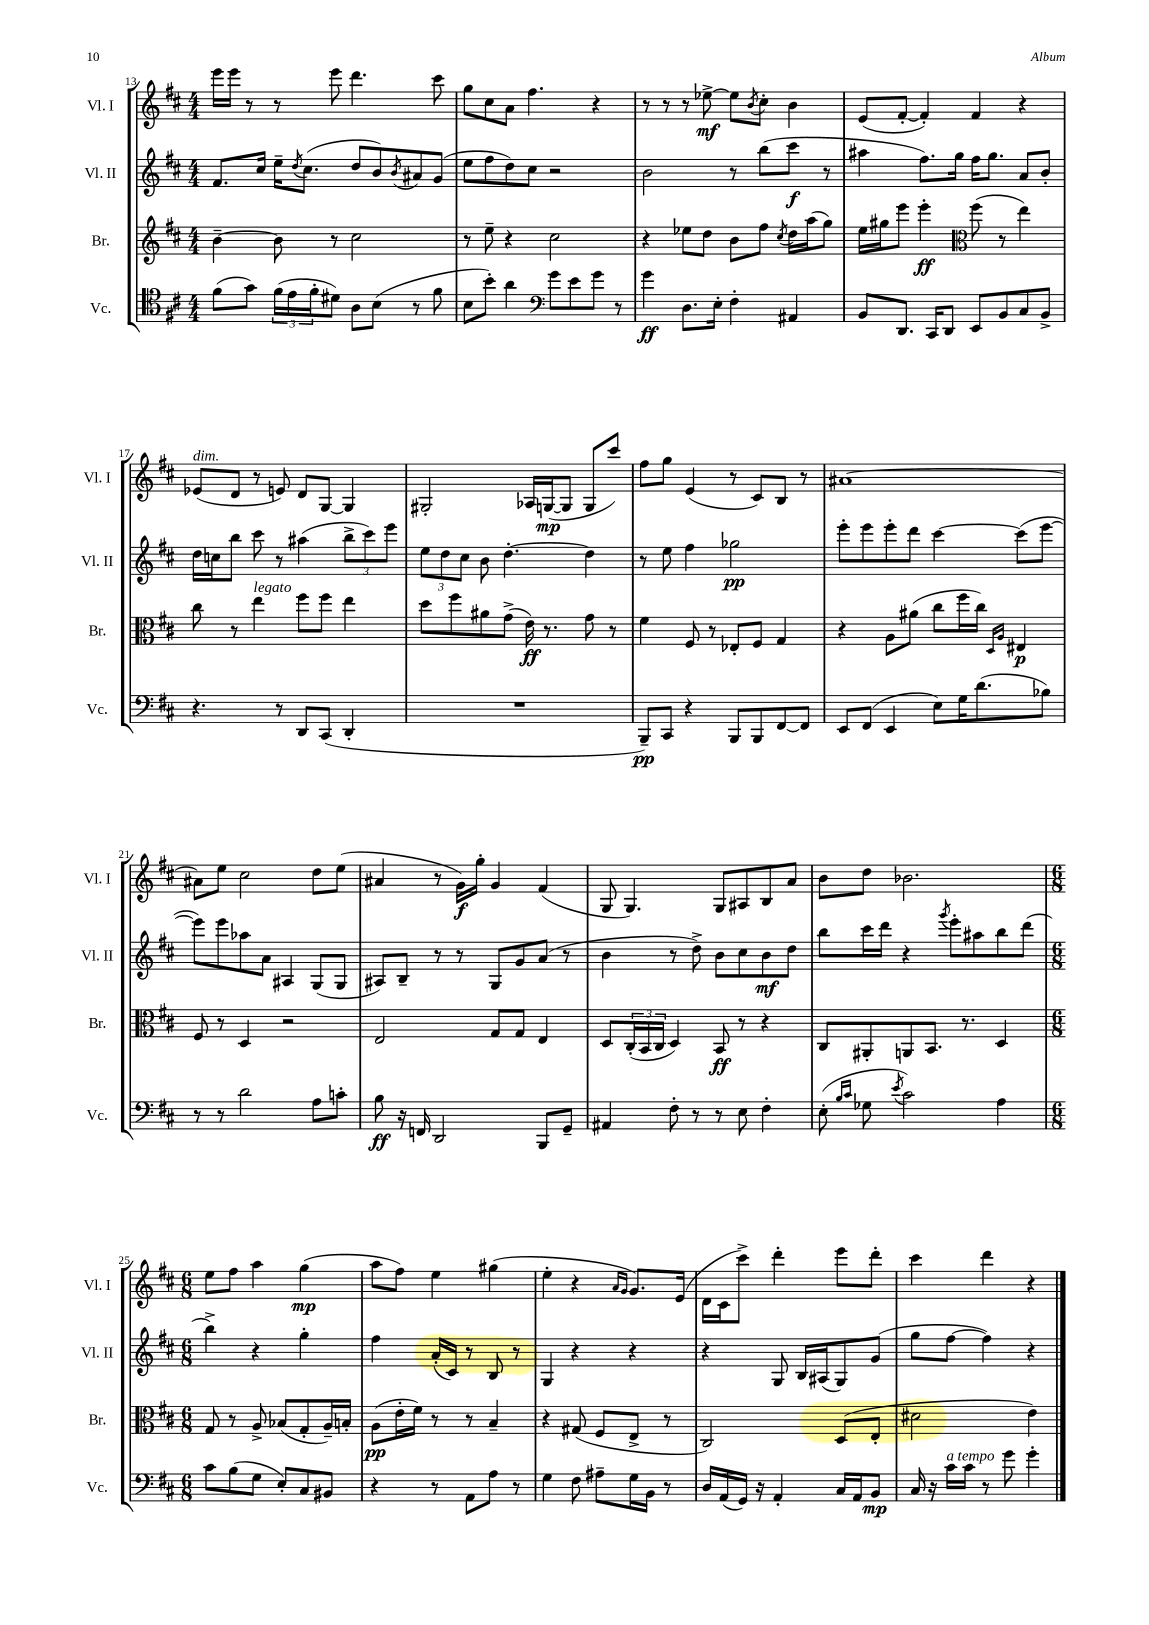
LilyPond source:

<<
\new StaffGroup <<
\new Staff = "s0" \with { instrumentName = "Vl. I" shortInstrumentName = "Vl. I" } {
    \clef treble \key d \major \numericTimeSignature \time 4/4
    e'''16 e'''16 r8 r8 e'''8 d'''4. cis'''8 |
    g''8 cis''8 a'8 fis''4. r4 |
    r8 r8 r8 ees''8~->\mf ees''8 \acciaccatura { b'8 } cis''8-. b'4 |
    e'8( fis'8~-. fis'4-.) fis'4 r4 |
    ees'8^\markup { \italic "dim." }( d'8 r8 e'8) d'8 g8~ g4 |
    gis2-. aes16 g16~\mp( g8 g8 cis'''8) |
    fis''8 g''8 e'4( r8 cis'8) b8 r8 |
    ais'1~ |
    ais'8 e''8 cis''2 d''8 e''8( |
    ais'4 r8 g'16\f) g''16-. g'4 fis'4( |
    g8 g4.) g8 ais8 b8 a'8 |
    b'8 d''8 bes'2. |
    \numericTimeSignature \time 6/8 e''8 fis''8 a''4 g''4\mp( |
    a''8 fis''8) e''4 gis''4( |
    e''4-. r4 \grace { a'16 g'16 } g'8.) e'16( |
    d'16 cis'16 cis'''8->) d'''4-. e'''8 d'''8-. |
    cis'''4 d'''4 r4 \bar "|." |
}
\new Staff = "s1" \with { instrumentName = "Vl. II" shortInstrumentName = "Vl. II" } {
    \clef treble \key d \major \numericTimeSignature \time 4/4
    fis'8. cis''16 e''16-- \acciaccatura { d''8 } cis''8.( d''8 b'8) \acciaccatura { b'8 } ais'8 g'8( |
    e''8 fis''8 d''8) cis''8 r2 |
    b'2 r8 b''8( cis'''8\f r8 |
    ais''4 fis''8.) g''16 fis''16 g''8. a'8 b'8-. |
    d''16 c''16 b''8 cis'''8 r8 ais''4( \tuplet 3/2 { b''8-> cis'''8) e'''8 } |
    \tuplet 3/2 { e''8 d''8 cis''8 } b'8 d''4.~-. d''4 |
    r8 e''8 fis''4 ges''2\pp |
    e'''8-. e'''8 e'''8-. d'''8 cis'''4~ cis'''8( e'''8~ |
    e'''8) e'''8 aes''8 a'8 ais4 g8( g8 |
    ais8) b8-- r8 r8 g8 g'8 a'8( r8 |
    b'4 r8 d''8->) b'8 cis''8 b'8\mf d''8 |
    b''8 cis'''16 d'''16 r4 \acciaccatura { g'''8 } e'''8-. ais''8 b''8 d'''8( |
    \numericTimeSignature \time 6/8 b''4->) r4 g''4-. |
    fis''4 a'16-.( cis'16) r8 b8 r8 |
    g4 r4 r4 |
    r4 g8 b16 ais16( g8) g'8( |
    g''8 fis''8~ fis''4) r4 \bar "|." |
}
\new Staff = "s2" \with { instrumentName = "Br." shortInstrumentName = "Br." } {
    \clef treble \key d \major \numericTimeSignature \time 4/4
    b'4~-- b'8 r8 cis''2 |
    r8 e''8-- r4 cis''2 |
    r4 ees''8 d''8 b'8 fis''8 \acciaccatura { cis''8 } d''16 a''16( g''8) |
    e''16 gis''16 e'''8 e'''4-.\ff \clef alto fis''8( r8 e''4) |
    cis''8 r8 e''4^\markup { \italic "legato" } fis''8 fis''8 e''4 |
    d''8 fis''8 ais'8 g'8->( e'16\ff) r8. g'8 r8 |
    fis'4 fis8 r8 ees8-. fis8 g4 |
    r4 a8 ais'8( cis''8 fis''16 cis''16) \grace { d16 a16 } eis4\p |
    fis8 r8 d4 r2 |
    e2 g8 g8 e4 |
    d8 \tuplet 3/2 { cis16-.( b,16 cis16 } d4) b,8\ff r8 r4 |
    cis8 ais,8-. a,8 b,8. r8. d4 |
    \numericTimeSignature \time 6/8 g8 r8 a8-> bes8( g8-. a16--) b16-. |
    a8\pp( e'16-. fis'16) r8 r8 b4-- |
    r4 gis8( fis8 e8-> r8 |
    cis2) d8( e8-. |
    dis'2 e'4) \bar "|." |
}
\new Staff = "s3" \with { instrumentName = "Vc." shortInstrumentName = "Vc." } {
    \clef tenor \key d \major \numericTimeSignature \time 4/4
    fis'8( g'8) \tuplet 3/2 { fis'16( e'16 fis'16-. } dis'8) a8 b8( r8 fis'8 |
    b8 b'8-.) a'4 \clef bass g'8 e'8 g'8 r8 |
    g'4\ff d8. e16-. fis4-. ais,4 |
    b,8 d,8. cis,16 d,8 e,8 b,8 cis8 b,8-> |
    r4. r8 d,8 cis,8( d,4-. |
    R1 |
    b,,8--\pp) cis,8 r4 b,,8 b,,8 fis,8~ fis,8 |
    e,8 fis,8( e,4 e8) g16 d'8.( bes8) |
    r8 r8 d'2 a8 c'8-. |
    b8\ff r16 f,16 d,2 b,,8 g,8-- |
    ais,4 fis8-. r8 r8 e8 fis4-. |
    e8-.( \grace { b16 cis'16 } ges8 \acciaccatura { e'8 } cis'2) a4 |
    \numericTimeSignature \time 6/8 cis'8 b8( g8 e8-.) cis8 bis,8 |
    r4 r8 a,8 a8 r8 |
    g4 fis8 ais8-- g16 b,16 r8 |
    d16 a,16( g,16) r16 a,4-. cis16 a,16 b,8\mp |
    cis16 r16 cis'16^\markup { \italic "a tempo" } cis'16 r8 g'8 g'4-. \bar "|." |
}
>>
>>
\layout { \context { \Score currentBarNumber = #13 } }
